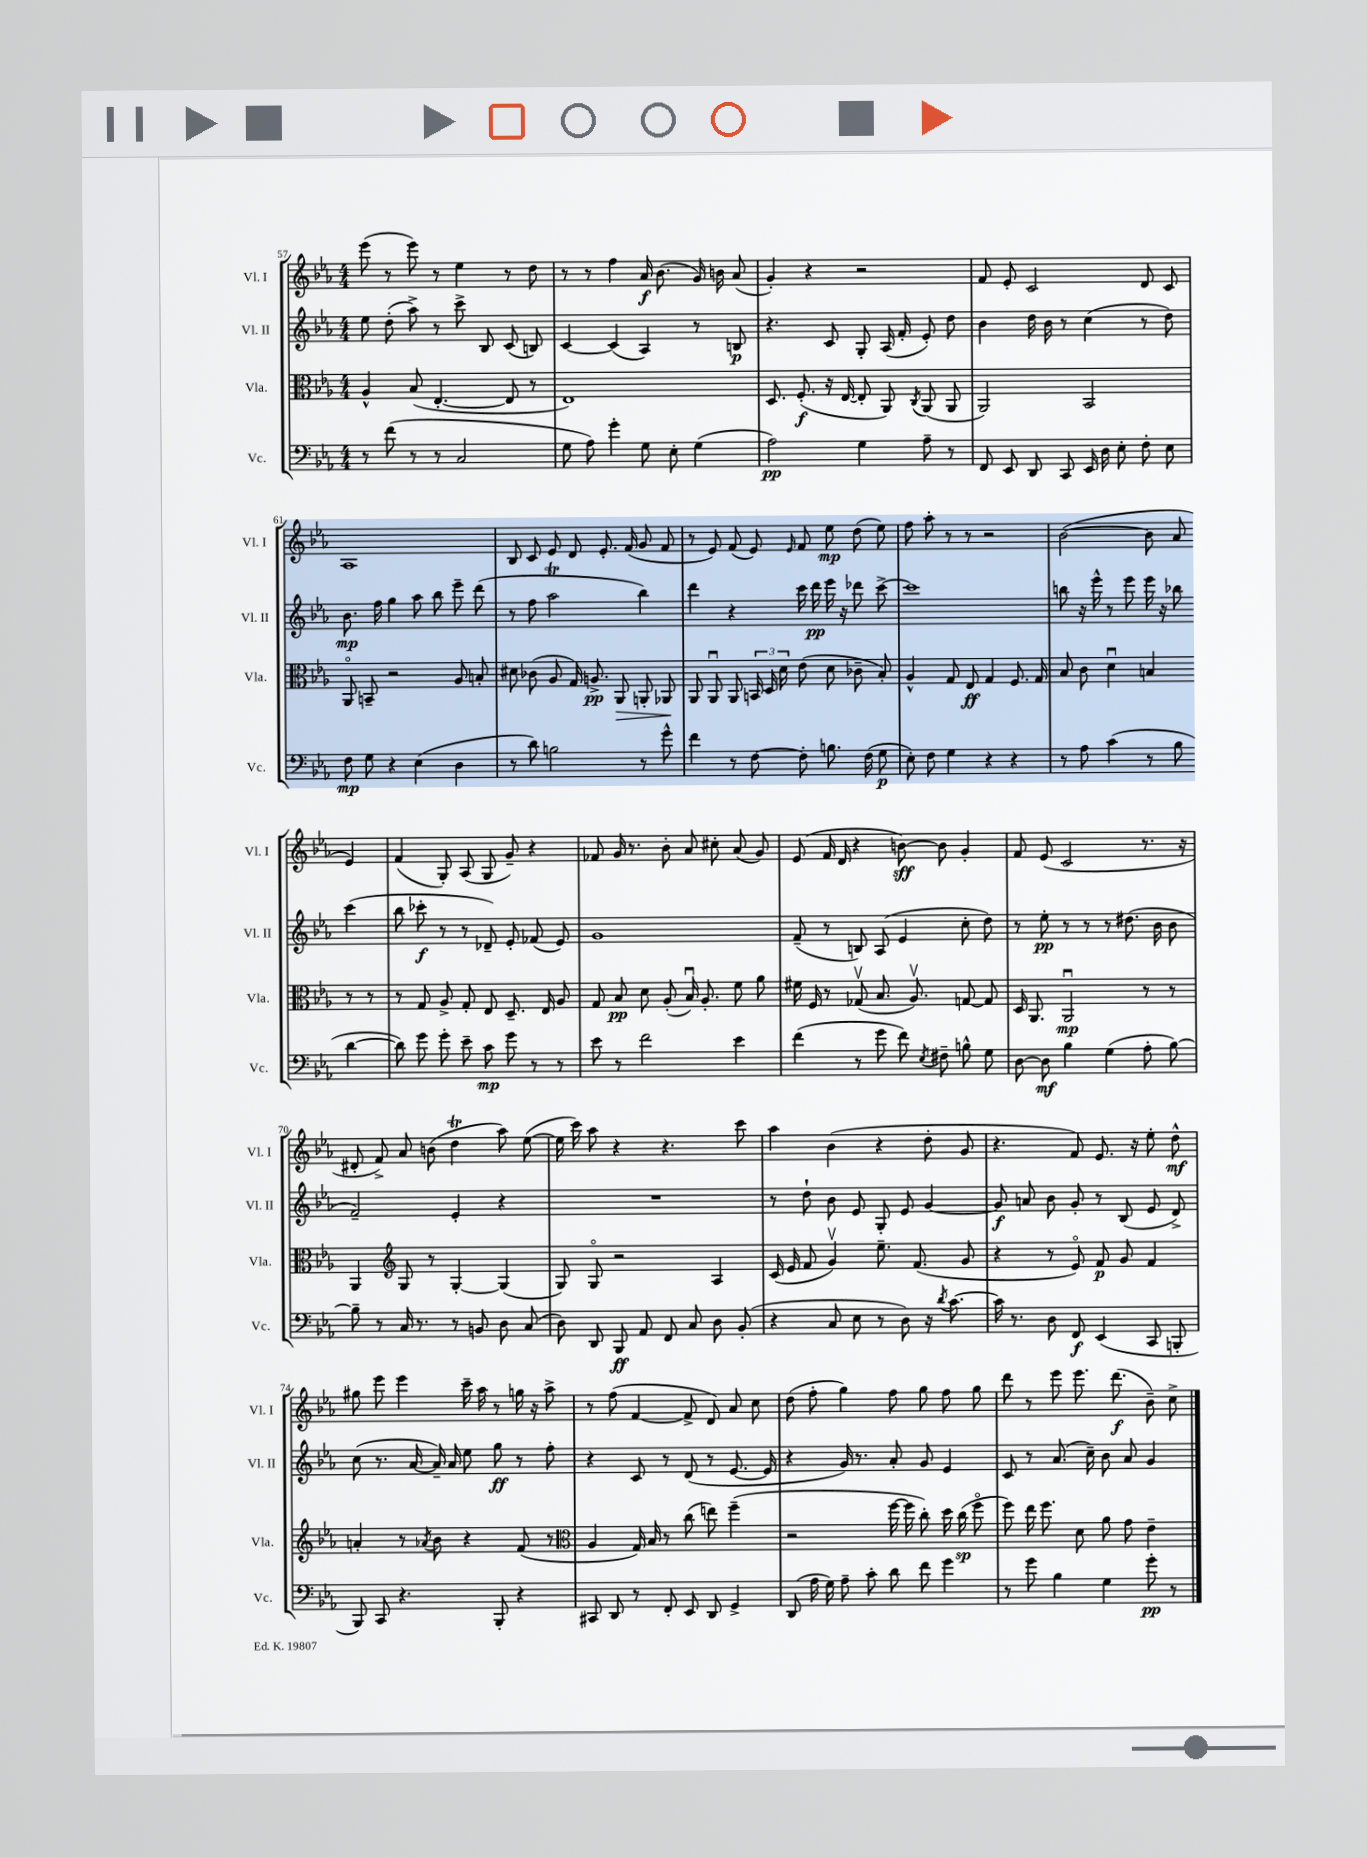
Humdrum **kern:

**kern	**dynam	**kern	**dynam	**kern	**dynam	**kern	**dynam
*part4	*part4	*part3	*part3	*part2	*part2	*part1	*part1
*staff4	*staff4	*staff3	*staff3	*staff2	*staff2	*staff1	*staff1
*I"Vc.	*	*I"Vla.	*	*I"Vl. II	*	*I"Vl. I	*
*I'Vc.	*	*I'Vla.	*	*I'Vl. II	*	*I'Vl. I	*
*clefF4	*	*clefC3	*	*clefG2	*	*clefG2	*
*k[b-e-a-]	*	*k[b-e-a-]	*	*k[b-e-a-]	*	*k[b-e-a-]	*
*M4/4	*	*M4/4	*	*M4/4	*	*M4/4	*
=57	=57	=57	=57	=57	=57	=57	=57
8r	.	4A-^^/	.	8ee-\	.	(8eee-\	.
(8f\	.	.	.	(8dd'\	.	8r	.
8r	.	(8B-/	.	8aa-^\)	.	8eee-\)	.
8r	.	[4.E-'/	.	8r	.	8r	.
2C/	.	.	.	8ccc^\	.	4ee-\	.
.	.	.	.	8B-/	.	.	.
.	.	8E-/]	.	(8c/	.	8r	.
.	.	8r	.	8Bn/)	.	8dd\	.
=58	=58	=58	=58	=58	=58	=58	=58
8G\	.	1E-)	.	[4c/	.	8r	.
8A-\)	.	.	.	.	.	8r	.
4g'\	.	.	.	(4c/]	.	4ff\	.
8G\	.	.	.	4A-/)	.	16a-/	f
.	.	.	.	.	.	(8.b-\	.
8E-'\	.	.	.	.	.	.	.
(4G\	.	.	.	8r	.	16g/)	.
.	.	.	.	.	.	16bn\	.
.	.	.	.	8Bn/	p	(8a-/	.
=59	=59	=59	=59	=59	=59	=59	=59
2A-\)	pp	8.D/	.	4.r	.	4g'/)	.
.	.	(8.F'/	f	.	.	.	.
.	.	.	.	.	.	4r	.
.	.	16r	.	8c/	.	.	.
.	.	[16E-/	.	.	.	.	.
4G\	.	8E-'/]	.	8G'/	.	2r	.
.	.	8AA-/)	.	(16A-/	.	.	.
.	.	.	.	16f'/	.	.	.
.	.	8qC/	.	.	.	.	.
8A-~\	.	(8AA-/	.	8e-'/)	.	.	.
8r	.	8AA-/	.	8dd\	.	.	.
=60	=60	=60	=60	=60	=60	=60	=60
8FF/	.	2AA-/)	.	4b-\	.	8f/	.
8EE-/	.	.	.	.	.	8e-'/	.
8DD/	.	.	.	16dd\	.	2c/	.
.	.	.	.	16b-\	.	.	.
8CC/	.	.	.	8r	.	.	.
16EE-/	.	2BB-/	.	(4cc\	.	.	.
16D\	.	.	.	.	.	.	.
8E-'\	.	.	.	.	.	.	.
8F'\	.	.	.	8r	.	8d/	.
8E-\	.	.	.	8dd\)	.	8c/	.
!!LO:LB:g=z
=61	=61	=61	=61	=61	=61	=61	=61
8F\	mp	8AA-/	.	8.b-\	mp	1A-	.
8G\	.	8BBn~/	.	.	.	.	.
.	.	.	.	16ff\	.	.	.
4r	.	2r	.	4gg\	.	.	.
(4E-\	.	.	.	8aa-\	.	.	.
.	.	.	.	8bb-\	.	.	.
4D\	.	8A-/	.	8eee-~\	.	.	.
.	.	8Bn'/	.	(8ddd\	.	.	.
=62	=62	=62	=62	=62	=62	=62	=62
8r	.	8d#X\	.	8r	.	8B-/	.
8d\)	.	(8c-X\	.	8ff\	.	8c/	.
2Bn\	.	8A-/	.	2aa-T\	.	8e-/	.
.	.	16G/)	.	.	.	8d/	.
.	.	8.An^/	pp	.	.	.	.
.	.	.	.	.	.	8.e-'/	.
!	!	!	!LO:HP:b	!	!	!	!
.	.	8AA-/	>	.	.	.	.
.	.	.	.	.	.	(16f/	.
8r	.	8AAn'/	.	4bb-\)	.	8g/	.
8g^^\	.	8AA-X/	.	.	.	8f/	.
.	.	.	]	.	.	.	.
=63	=63	=63	=63	=63	=63	=63	=63
4f\	.	8AA-/	.	4ddd\	.	8r	.
.	.	8AA-u/	.	.	.	8e-/)	.
8r	.	8AA-/	.	4r	.	(8f/	.
[8F\	.	24BBn/	.	.	.	8e-/)	.
.	.	24D/	.	.	.	.	.
.	.	24d\	.	.	.	.	.
.	.	.	.	.	.	16qqe-/	.
8F'\]	.	(8e-\	.	16ccc\	.	8f/	.
.	.	.	.	16ddd\	pp	.	.
8.Bn\	.	8d\	.	16eee-\	.	8ee-\	mp
.	.	.	.	16r	.	.	.
.	.	8c-X~\	.	8ddd-X\	.	(8dd\	.
(16F\	.	.	.	.	.	.	.
8G\	p	8B-'/)	.	[8ccc^\	.	8ee-\)	.
=64	=64	=64	=64	=64	=64	=64	=64
8E-'\)	.	4A-^^/	.	1ccc]	.	8ff\	.
8F\	.	.	.	.	.	8aa-'\	.
4G\	.	8G/	.	.	.	8r	.
.	.	8E-/	ff	.	.	8r	.
4r	.	4G/	.	.	.	2r	.
4r	.	8.F/	.	.	.	.	.
.	.	16G/	.	.	.	.	.
=65	=65	=65	=65	=65	=65	=65	=65
8r	.	8B-/	.	8bbn\	.	([2b-\	.
8A-\	.	8c\	.	16r	.	.	.
.	.	.	.	16eee-^^\	.	.	.
(4c\	.	4du\	.	8r	.	.	.
.	.	.	.	8eee-\	.	.	.
8r	.	4Bn/	.	16eee-\	.	8b-\]	.
.	.	.	.	16r	.	.	.
8B-\	.	.	.	8bb-X\	.	8a-/	.
[4d\	.	8r	.	(4ccc\	.	4e-/)	.
.	.	8r	.	.	.	.	.
!!LO:LB:g=z
=66	=66	=66	=66	=66	=66	=66	=66
8d\])	.	8r	.	8bb-\	.	(4f/	.
8g\	.	8G/	.	8ccc-X'\	f	.	.
8g'\	.	8A-^/	.	8r	.	8G'/)	.
8e-~\	.	8G'/	.	8r	.	(8A-/	.
8c\	mp	8E-/	.	8d-X~/)	.	8G/	.
8g\	.	8.D~/	.	8e-'/	.	8g~/)	.
8r	.	.	.	(8f-X/	.	4r	.
.	.	16E-/	.	.	.	.	.
8r	.	8A-/	.	8e-/)	.	.	.
=67	=67	=67	=67	=67	=67	=67	=67
8e-\	.	8G/	.	1g	.	8f-X/	.
8r	.	8B-/	pp	.	.	16g/	.
.	.	.	.	.	.	8.r	.
2f\	.	8d\	.	.	.	.	.
.	.	(8A-'/	.	.	.	8b-'\	.
.	.	16B-u/)	.	.	.	8a-/	.
.	.	8.A-'/	.	.	.	.	.
.	.	.	.	.	.	8cc#X'\	.
4e-\	.	8f\	.	.	.	(8a-/	.
.	.	8a-\	.	.	.	8g/)	.
=68	=68	=68	=68	=68	=68	=68	=68
(4f\	.	16f#X\	.	(8f~/	.	(8e-/	.
.	.	16F/	.	.	.	.	.
.	.	8r	.	8r	.	16f/	.
.	.	.	.	.	.	16d/	.
8r	.	(8G-Xv/	.	8Bn/)	.	4r	.
8g\	.	8.B-/	.	(8A-/	.	.	.
8f\)	.	.	.	4e-/	.	[8bn\)	sff
.	.	8.A-v/)	.	.	.	.	.
8qE-/	.	.	.	.	.	.	.
8F#X~\	.	.	.	.	.	8b\]	.
8Bn^^\	.	[8Gn/	.	8cc'\	.	4g'/	.
8G\	.	8G/]	.	8dd\)	.	.	.
=69	=69	=69	=69	=69	=69	=69	=69
[8D\	.	16D/	.	8r	.	8f/	.
.	.	8.AA-/	.	.	.	.	.
8D\]	mf	.	.	8ee-'\	pp	(8e-/	.
4B-\	.	2AA-u/	mp	8r	.	2c/	.
.	.	.	.	8r	.	.	.
(4G\	.	.	.	8r	.	.	.
.	.	.	.	(8.dd#X\	.	.	.
8A-'\	.	8r	.	.	.	8.r	.
.	.	.	.	16b-\	.	.	.
[8B-\)	.	8r	.	8b-\	.	.	.
.	.	.	.	.	.	16r	.
!!LO:LB:g=z
=70	=70	=70	=70	=70	=70	=70	=70
8B-~\]	.	4AA-/	.	2f~/)	.	8d#X'/	.
8r	.	.	.	.	.	8f^/)	.
*	*	*clefG2	*	*	*	*	*
16C/	.	8G/	.	.	.	8a-/	.
8.r	.	.	.	.	.	.	.
.	.	8r	.	.	.	(8bn\	.
8r	.	[4G'/	.	4e-'/	.	4ddt\	.
8BBn/	.	.	.	.	.	.	.
8D\	.	(4G/]	.	4r	.	8aa-\)	.
(8C/	.	.	.	.	.	([8ee-\	.
=71	=71	=71	=71	=71	=71	=71	=71
8D\)	.	8G/)	.	1r	.	16ee-\]	.
.	.	.	.	.	.	16ccc\)	.
8DD/	.	8G/	.	.	.	8aa-\	.
8BBB-/	ff	2r	.	.	.	4r	.
8AA-/	.	.	.	.	.	.	.
8FF/	.	.	.	.	.	4.r	.
8C/	.	.	.	.	.	.	.
8D\	.	4A-/	.	.	.	.	.
(8BB-'/	.	.	.	.	.	8ccc\	.
=72	=72	=72	=72	=72	=72	=72	=72
4r	.	(16c/	.	8r	.	4aa-\	.
.	.	16e-/	.	.	.	.	.
.	.	8f/	.	8dd`\	.	.	.
8C/	.	4gv/)	.	8b-\	.	(4b-\	.
8E-\	.	.	.	8e-/	.	.	.
8r	.	8.ee-~\	.	8G'/	.	4r	.
8D\)	.	.	.	8e-/	.	.	.
.	.	(8.f/	.	.	.	.	.
16r	.	.	.	[4g/	.	8dd'\	.
8qd/	.	.	.	.	.	.	.
[8.c\	.	.	.	.	.	.	.
.	.	8g/	.	.	.	8g/	.
=73	=73	=73	=73	=73	=73	=73	=73
16c\]	.	4r	.	8g/]	f	4.r	.
8.r	.	.	.	.	.	.	.
.	.	.	.	8an/	.	.	.
8D\	.	8r	.	8b-\	.	.	.
8FF/	f	8e-/)	.	8g'/	.	8f/)	.
(4EE-/	.	8f/	p	8r	.	8.e-/	.
.	.	8g/	.	(8B-/	.	.	.
.	.	.	.	.	.	16r	.
8CC/	.	4f/	.	8e-/	.	8ee-'\	.
8BBBn'/	.	.	.	8d^/)	.	8dd^^\	mf
!!LO:LB:g=z
=74	=74	=74	=74	=74	=74	=74	=74
8BBB-/)	.	4an'/	.	(8cc\	.	8gg#X\	.
8CC/	.	.	.	8.r	.	8eee-\	.
4.r	.	8r	.	.	.	4eee-\	.
.	.	.	.	[16a-/	.	.	.
.	.	8qa-X/	.	.	.	.	.
.	.	8b-\	.	16a-~/])	.	.	.
.	.	.	.	16a-/	.	.	.
.	.	4r	.	8ee-\	.	16ccc~\	.
.	.	.	.	.	.	16aa-\	.
8BBB-'/	.	.	.	8gg\	ff	8r	.
4r	.	(8f/	.	8r	.	16ggn\	.
.	.	.	.	.	.	16r	.
.	.	8r	.	8ff'\	.	8aa-^\	.
=75	=75	=75	=75	=75	=75	=75	=75
*	*	*clefC3	*	*	*	*	*
8CC#X/	.	4A-/	.	4r	.	8r	.
8DD/	.	.	.	.	.	(8ff\	.
8r	.	16G/)	.	8c/	.	[4f/	.
.	.	16B-/	.	.	.	.	.
8FF'/	.	8r	.	8r	.	.	.
8EE-/	.	(8cc\	.	(8d/	.	8f^/]	.
8DD/	.	8een\)	.	8r	.	8d/)	.
4GG^/	.	(4ff~\	.	[8.e-/	.	8a-/	.
.	.	.	.	.	.	8cc\	.
.	.	.	.	16e-/]	.	.	.
=76	=76	=76	=76	=76	=76	=76	=76
(8DD/	.	2r	.	4r	.	(8dd\	.
16A-\	.	.	.	.	.	8ff'\	.
16G\)	.	.	.	.	.	.	.
8A-~\	.	.	.	16g/)	.	4gg\)	.
.	.	.	.	8.r	.	.	.
8c'\	.	.	.	.	.	.	.
8d\	.	[16ff\	.	8a-'/	.	8ff\	.
.	.	16ff\]	.	.	.	.	.
8f\	.	8cc'\)	.	8g/	.	8gg\	.
4g\	.	16dd\	.	4e-/	.	8ff\	.
.	.	(16cc\	sp	.	.	.	.
.	.	8ff\	.	.	.	8gg\	.
=77	=77	=77	=77	=77	=77	=77	=77
8r	.	8ff\)	.	8c/	.	8ddd\	.
8g\	.	16ee-\	.	8r	.	8r	.
.	.	8.ff\	.	.	.	.	.
4B-\	.	.	.	(8.a-/	.	8eee-\	.
.	.	8d\	.	.	.	8.eee-\	.
.	.	.	.	16cc~\)	.	.	.
4G\	.	8a-\	.	8b-\	.	.	.
.	.	.	.	.	.	(8.ddd\	f
.	.	8g\	.	8a-/	.	.	.
8g'\	pp	4e-~\	.	4g/	.	8b-~\)	.
8r	.	.	.	.	.	8cc^\	.
==	==	==	==	==	==	==	==
*-	*-	*-	*-	*-	*-	*-	*-
